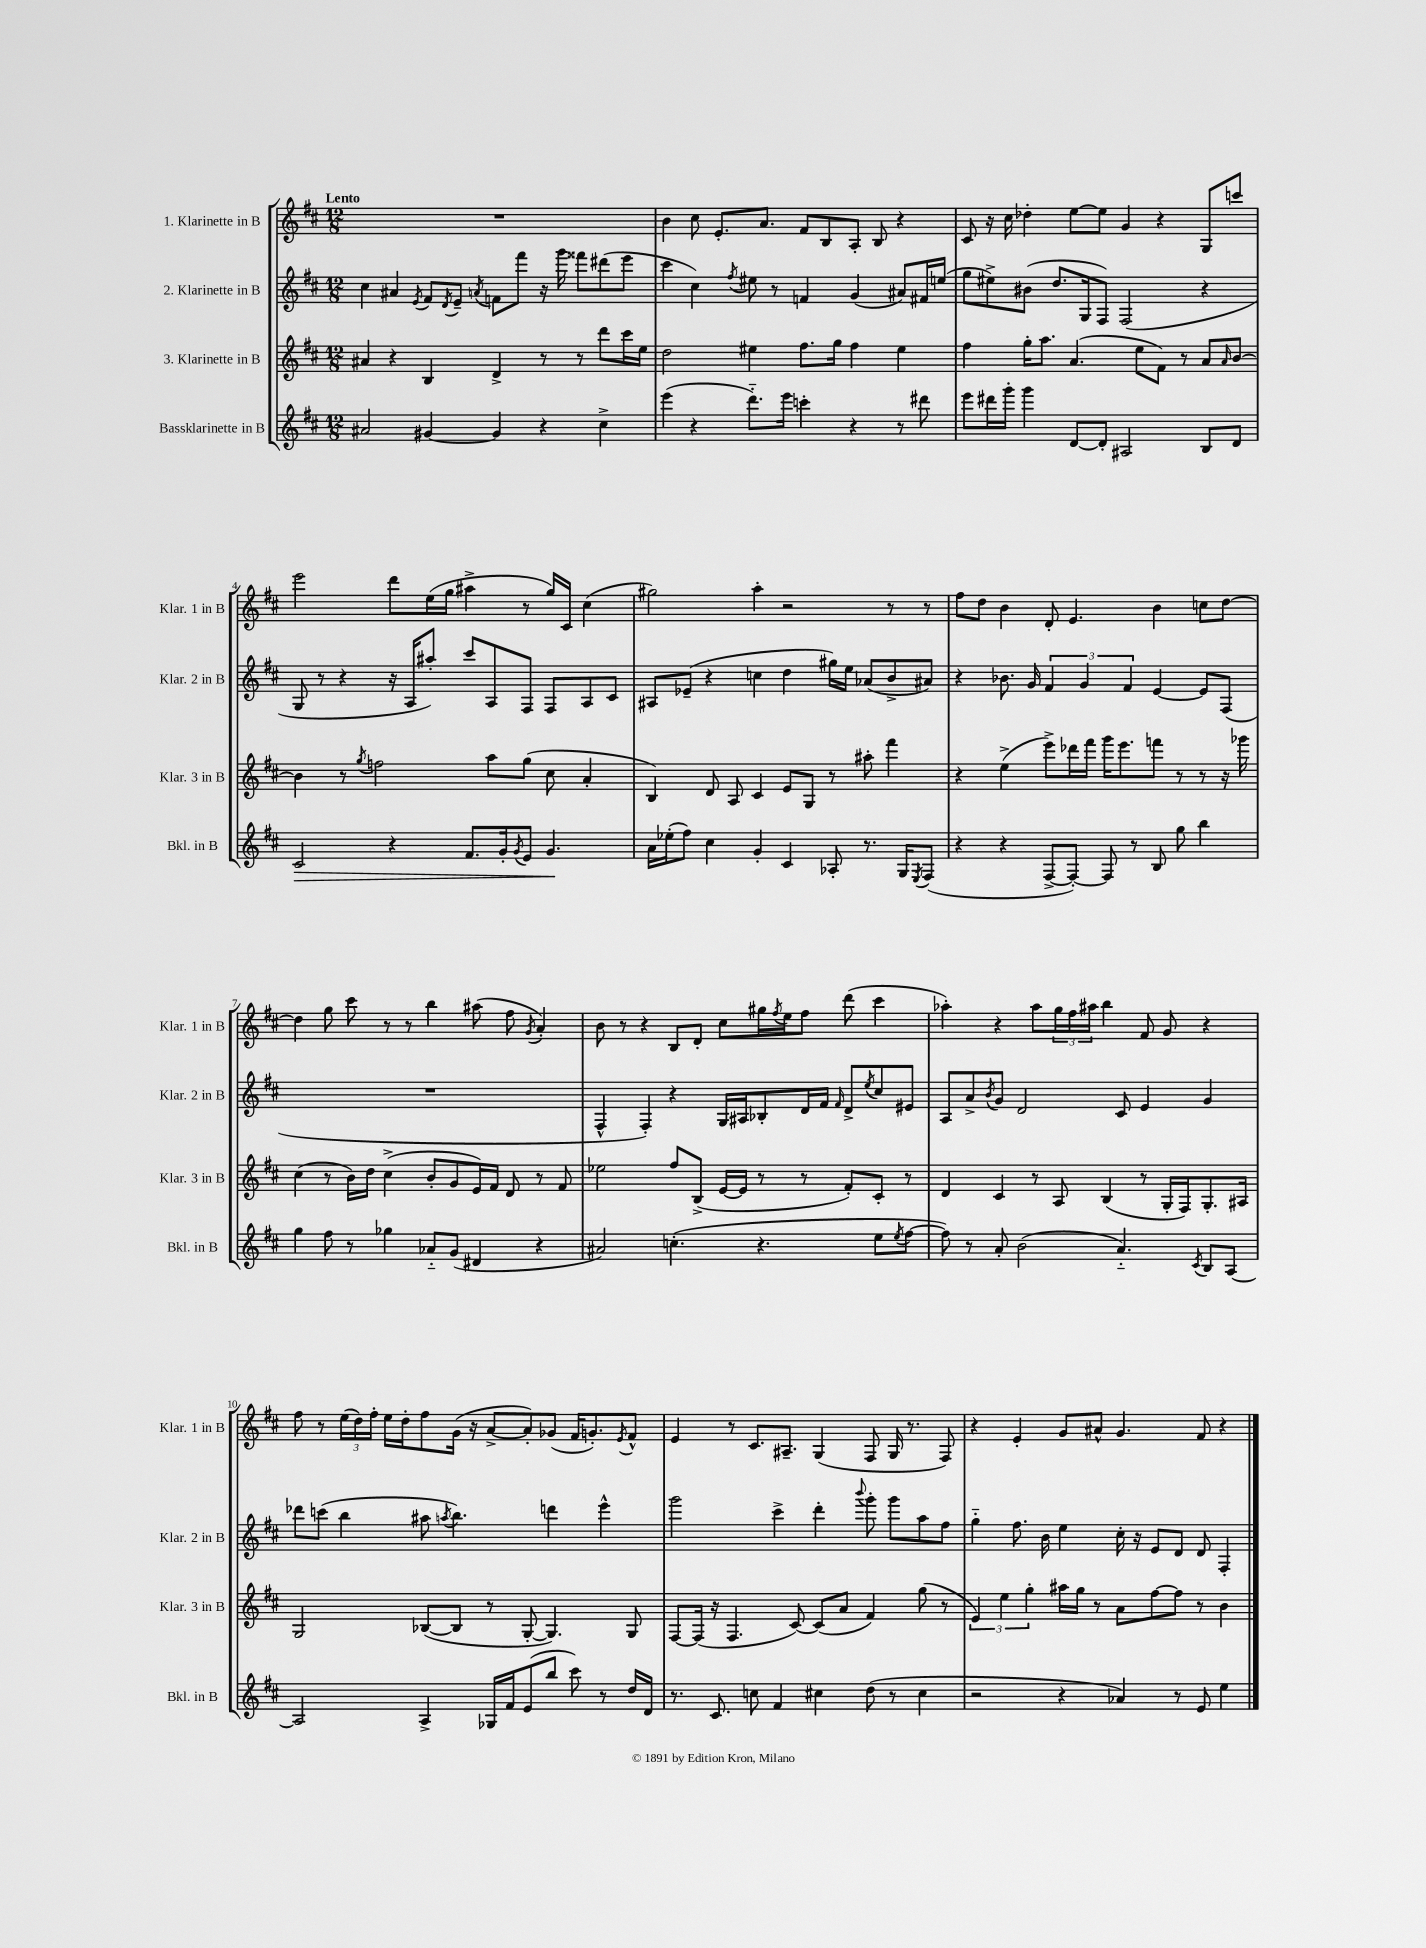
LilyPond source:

<<
\new StaffGroup <<
\new Staff = "s0" \with { instrumentName = "1. Klarinette in B" shortInstrumentName = "Klar. 1 in B" } {
    \clef treble \key d \major \numericTimeSignature \time 12/8 \tempo "Lento"
    R1. |
    b'4 cis''8 e'8.-. a'8. fis'8 b8 a8-. b8 r4 |
    cis'8 r16 cis''16 des''4-. e''8~ e''8 g'4 r4 g8 c'''8 |
    e'''2 d'''8 e''16( g''16 ais''4-> r8 g''16) cis'16 cis''4( |
    gis''2) a''4-. r2 r8 r8 |
    fis''8 d''8 b'4 d'8-. e'4. b'4 c''8 d''8~ |
    d''4 g''8 cis'''8 r8 r8 b''4 ais''8( fis''8 \acciaccatura { g'8 } a'4-.) |
    b'8 r8 r4 b8 d'8-. cis''8 gis''16 \acciaccatura { fis''8 } e''16 fis''8 d'''8( cis'''4 |
    aes''4-.) r4 aes''8 \tuplet 3/2 { g''16 fis''16 ais''16 } b''4 fis'8 g'8 r4 |
    fis''8 r8 \tuplet 3/2 { e''16( d''16) fis''16-. } e''16 d''16-. fis''8 g'16( r16 a'8~-> a'8-.) ges'8( fis'16 g'8.-.) \acciaccatura { e'8 } fis'8-^ |
    e'4 r8 cis'8. ais8.-- g4( fis8 g16 r8. fis8) |
    r4 e'4-. g'8 ais'8-^ g'4. fis'8 r4 \bar "|." |
}
\new Staff = "s1" \with { instrumentName = "2. Klarinette in B" shortInstrumentName = "Klar. 2 in B" } {
    \clef treble \key d \major \numericTimeSignature \time 12/8
    cis''4 ais'4 \acciaccatura { e'8 } fis'8 \acciaccatura { d'8 } e'8-- \acciaccatura { a'8 } f'8 fis'''8 r16 g'''16 fisis'''8 dis'''8( e'''8 |
    cis'''4 cis''4) \acciaccatura { fis''8 } eis''8 r8 f'4 g'4( ais'8) fis'16 e''16( |
    g''8 eis''8->) bis'8( d''8. g16 fis8) fis2( r4 |
    g8 r8 r4 r16 a16 ais''8-.) cis'''8 a8 fis8 fis8 a8 cis'8 |
    ais8 ees'8--( r4 c''4 d''4 gis''16) e''16 aes'8( b'8-> ais'8) |
    r4 bes'8. g'16 \tuplet 3/2 { fis'4 g'4 fis'4 } e'4~ e'8 fis8( |
    R1. |
    fis4-^ fis4-.) r4 g16 ais16 bes8-. d'16 fis'16 \grace { fis'16 } d'8-> \acciaccatura { e''8 } cis''8 eis'8 |
    a8 a'8-> \acciaccatura { b'8 } g'8 d'2 cis'8 e'4 g'4 |
    des'''8 c'''8( b''4 ais''8 \acciaccatura { a''8 } b''4.) d'''4 e'''4-^ |
    g'''2 cis'''4-> d'''4-. \appoggiatura { b'''8 } g'''8-. g'''8 a''8 fis''8 |
    g''4-_ fis''8. b'16 e''4 cis''16-. r16 e'8 d'8 d'8 fis4-. \bar "|." |
}
\new Staff = "s2" \with { instrumentName = "3. Klarinette in B" shortInstrumentName = "Klar. 3 in B" } {
    \clef treble \key d \major \numericTimeSignature \time 12/8
    ais'4 r4 b4 d'4-> r8 r8 d'''8 cis'''16 e''16 |
    d''2 eis''4 fis''8. g''16 fis''4 eis''4 |
    fis''4 g''16-. a''8. a'4.( e''8 fis'8) r8 a'8 \grace { a'16 } b'8~ |
    b'4 r8 \acciaccatura { g''8 } f''2 a''8 g''8( cis''8 a'4-. |
    b4) d'8 a8 cis'4 e'8 g8 r8 ais''8-. fis'''4 |
    r4 e''4->( e'''8->) des'''16 fis'''16 g'''16 e'''8. f'''8 r8 r8 r16 ges'''16 |
    cis''4( r8 b'16) d''16 cis''4->( b'8-. g'8 e'16) fis'16 d'8 r8 fis'8 |
    ees''2 fis''8 b8->( e'16~ e'16 r8 r8 fis'8-.) cis'8-. r8 |
    d'4 cis'4 r8 a8 b4( r8 g16-. fis16) g8.-. ais16 |
    g2 bes8~( bes8 r8 g8~-. g4.) g8 |
    fis8~ fis16( r16 fis4. cis'8~) cis'8( a'8 fis'4) g''8( r8 |
    \tuplet 3/2 { e'4) e''4 g''4-. } ais''16 g''16 r8 a'8 fis''8~ fis''8 r8 b'4 \bar "|." |
}
\new Staff = "s3" \with { instrumentName = "Bassklarinette in B" shortInstrumentName = "Bkl. in B" } {
    \clef treble \key d \major \numericTimeSignature \time 12/8
    ais'2 gis'4~ gis'4 r4 cis''4-> |
    e'''4( r4 d'''8.-_) e'''16 c'''4-. r4 r8 dis'''8 |
    e'''8 dis'''16 g'''16-. g'''4 d'8~ d'8-. ais2 b8 d'8 |
    cis'2\> r4 fis'8. g'16-. \acciaccatura { g'8 } e'8 g'4.\! |
    a'16 ees''16-.( fis''8) cis''4 g'4-. cis'4 aes8-. r8. g16 \acciaccatura { e8 } fis8( |
    r4 r4 fis8~-> fis8~-.) fis8 r8 b8 g''8 b''4 |
    g''4 fis''8 r8 ges''4 aes'8-_ g'8( dis'4 r4 |
    ais'2) c''4.-.( r4. e''8 \acciaccatura { e''8 } fis''8~ |
    fis''8) r8 a'8-. b'2( a'4.-_) \acciaccatura { cis'8 } b8 a8~ |
    a2 a4-> ges16 fis'16 e'8( b''8 cis'''8) r8 d''16 d'16 |
    r8. cis'8. c''8 fis'4 cis''4 d''8( r8 cis''4 |
    r2 r4 aes'4) r8 e'8 e''4 \bar "|." |
}
>>
>>
